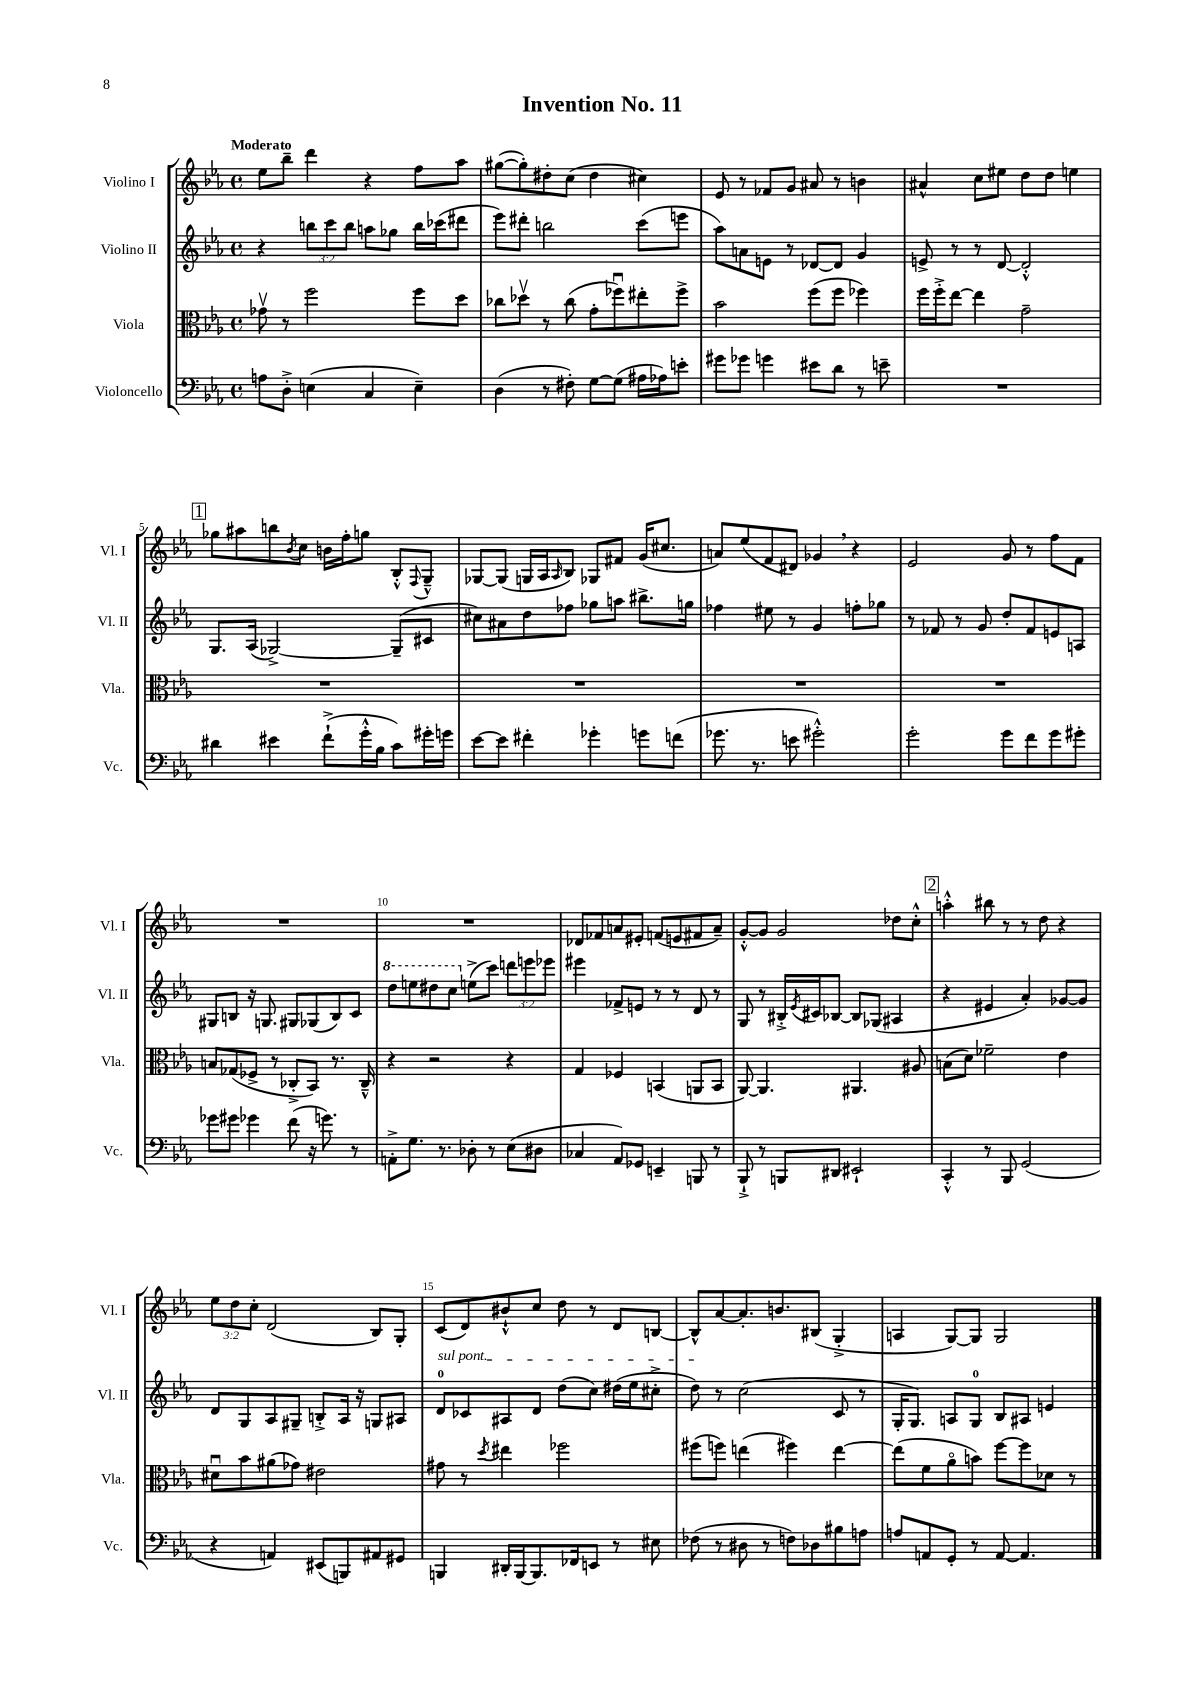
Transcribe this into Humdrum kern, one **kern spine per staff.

**kern	**kern	**kern	**kern
*staff4	*staff3	*staff2	*staff1
*clefF4	*clefC3	*clefG2	*clefG2
*k[b-e-a-]	*k[b-e-a-]	*k[b-e-a-]	*k[b-e-a-]
*M4/4	*M4/4	*M4/4	*M4/4
*met(c)	*met(c)	*met(c)	*met(c)
8A\L	8g-v\	4r	8ee-\L
8D'^\J	8r	.	8bb-~\J
(4E\	2ff\	12bb\L	4ddd\
.	.	12ccc\	.
.	.	12bb\J	.
4C/	.	8aa\L	4r
.	.	8gg-\J	.
4E~\)	8ff\L	16bb\LL	8ff\L
.	.	(16ccc-\J	.
.	8dd\J	8ddd#\J	8aa-\J
=	=	=	=
(4D\	8cc-\L	8eee-\L)	([8gg#\L
.	8dd-v\J	8ddd#'\J	8gg#'\])
8r	8r	2bb\	8dd#'\
8F#'\)	(8cc-\	.	(8cc\J
[8G\L	8g'\L	.	4dd#\
(8G\]J	8ff-u\)	.	.
16A#\LL	8ee#'\	(8ccc\L	4cc#\)
16A-\J)	.	.	.
8e'\J	8ff-^\J	8eee\J	.
=	=	=	=
8g#\L	2b-\	8aa-\L)	8e-/
8g-\J	.	8a\	8r
4g\	.	8e\J	8f-/L
.	.	8r	8g/J
8e#\L	(8ff\L	[8d-/L	8a#/
8d\J	8ff\J	8d-/]J	8r
8r	4ff-\)	4g/	4b\
8e~\	.	.	.
=	=	=	=
1r	16ff\LL	8e^/	4a#^^/
.	16ff'^\J	.	.
.	[8ee-\J	8r	.
.	4ee-\]	8r	8cc\L
.	.	[8d/	8ee#\J
.	2g~\	2d'^^/]	8dd\L
.	.	.	8dd\J
.	.	.	4ee\
=	=	=	=
4d#\	1r	8.G/L	8gg-\L
.	.	.	8aa#\
.	.	(16A-/Jk	.
4e#\	.	[2G-^/)	8bb\
.	.	.	8qb-/
.	.	.	8cc\J
(8f`^\L	.	.	16b\LL
.	.	.	16ff'\J
16g'^^\L	.	.	8gg\J
16B-\JJ	.	.	.
8c\L)	.	(8G-~/]L	8B-'^^/L
.	.	.	8qqF/
16g#'\L	.	8c#/J	8G~^^/J
16g\JJ	.	.	.
=	=	=	=
[8e-\L	1r	8cc#\L)	[8G-/L
8e-\]J	.	8a#\	(8G-/]J
4f#'\	.	8dd\	16G/LL
.	.	.	16A-/J
.	.	.	16qqA-/
.	.	8ff-\J	8B-/J)
4g-'\	.	8gg-\L	8G-/L
.	.	8aa\J	8f#/J
8g\L	.	8.bb#^\L	(16g/LK
.	.	.	8.cc#/J
(8f\J	.	.	.
.	.	16gg\Jk	.
=	=	=	=
8.g-\	1r	4ff-\	8a/L)
.	.	.	(8ee-/
8.r	.	.	.
.	.	8ee#\	8f/
8e\	.	8r	8d#/J)
2g#'^^\)	.	4g/	4g-/
.	.	8ff'\L	4r
.	.	8gg-\J	.
=	=	=	=
2g'\	1r	8r	2e-/
.	.	8f-/	.
.	.	8r	.
.	.	8g/	.
8g\L	.	8dd'/L	8g/
8f\	.	8f-/	8r
8g\	.	8e/	8ff\L
8g#'\J	.	8A/J	8f\J
=	=	=	=
8g-\L	8B/L	8G#/L	1r
8g#\J	(8G-/	8B/J	.
4g-\	8F-^/J	16r	.
.	.	8.G/	.
.	8r	.	.
(8f\	8C-'^/L	8G#/L	.
16r	8BB-/J)	(8G-/	.
8.g\)	.	.	.
.	8.r	8B/)	.
8r	.	8c/J	.
.	16C-~^^/	.	.
=	=	=	=
8AA'^\L	4r	8ddd\L	1r
8.G\J	.	8eee\	.
.	2r	8ddd#\	.
8.r	.	.	.
.	.	8ccc\J	.
8D-'\	.	(8ee^\L	.
8r	.	8ccc\J)	.
(8E-\L	4r	12ddd\L	.
.	.	12eee\	.
8D#\J	.	.	.
.	.	12eee-\J	.
=	=	=	=
4C-/	4G/	4eee#\	8d-/L
.	.	.	8f-/
8AA-/L)	4F-/	8f-^/L	8a/
8GG-/J	.	8e/J	8e#'/J
4EE~/	(4BB/	8r	(8f/L
.	.	8r	8e/
8BBB/	8AA/L	8d/	8f#/
8r	8BB/J	8r	8a~/J)
=	=	=	=
8BBB-`^/	[8AA-/)	8G/	[8g'^^/L
8r	4.AA-/]	8r	8g/]J
8BBB/L	.	16B#'^/LL	2g/
.	.	8qe-/	.
.	.	16c#/J	.
8DD#/J	.	[8B-/J	.
2EE#`/	4.AA#/	8B-/]L	.
.	.	(8G-/J	.
.	.	4A#/	8dd-\L
.	8A#/	.	8cc'^^\J
=	=	=	=
4CC'^^/	(8B\L	4r	4aa'^^\
.	8d\J)	.	.
8r	2f-~\	4e#/	8bb#\
8BBB-/	.	.	8r
(2GG/	.	4a-'/)	8r
.	.	.	8dd\
.	4e-\	[8g-/L	4r
.	.	8g-/]J	.
=	=	=	=
4r	8d#u\L	8d/L	12ee-\L
.	.	.	12dd\
.	8b-\	8G/	.
.	.	.	12cc'\J
4AA/)	(8a#\	8A-/	(2d/
.	8g-\J)	8G#~/J	.
(8EE#/L	2e#\	8B'^/L	.
8BBB/)	.	16A-/Jk	.
.	.	16r	.
8AA#/	.	8G/L	8B-/L)
8GG#/J	.	8A#/J	8G'/J
=	=	=	=
4BBB/	8g#\	8d/L	(8c/L
.	8r	8c-/	8d/)
.	8qdd/	.	.
16DD#'/LL	4ee#\	8A#/	8b#`^^/
[16BBB/J	.	.	.
8.BBB/]	.	8d/J	8cc/J
.	2ff-\	(8dd\L	8dd\
16FF-/k	.	.	.
8EE/J	.	8cc\J)	8r
8r	.	(16dd#\LL	8d/L
.	.	16ee-\J	.
8E#\	.	8cc#'^\J	[8B/J
=	=	=	=
(8F-\	(8ff#\L	8dd\)	8B^^/]L
8r	8ff\J)	8r	[8a-/
8D#\	(4ee\	(2cc\	8.a-'/]
8r	.	.	.
.	.	.	8.b/
8F\L)	4ff#\)	.	.
8D-\	.	.	(8B#/J
8B#\	[4ee\	8c/	4G'^/
8A\J	.	8r	.
=	=	=	=
8A/L	(8ee\]L	16G'/LK	4A/
.	.	8.G/J)	.
8AA/	8f\	.	.
8GG'/J	8a-o\	8A/L	[8G/L)
8r	8b\J)	8G/J	8G/]J
[8AA/	[8ff\L	8B-/L	2G/
4.AA/]	8ff\]	8A#/J	.
.	8d-\J	4e/	.
.	8r	.	.
==	==	==	==
*-	*-	*-	*-
